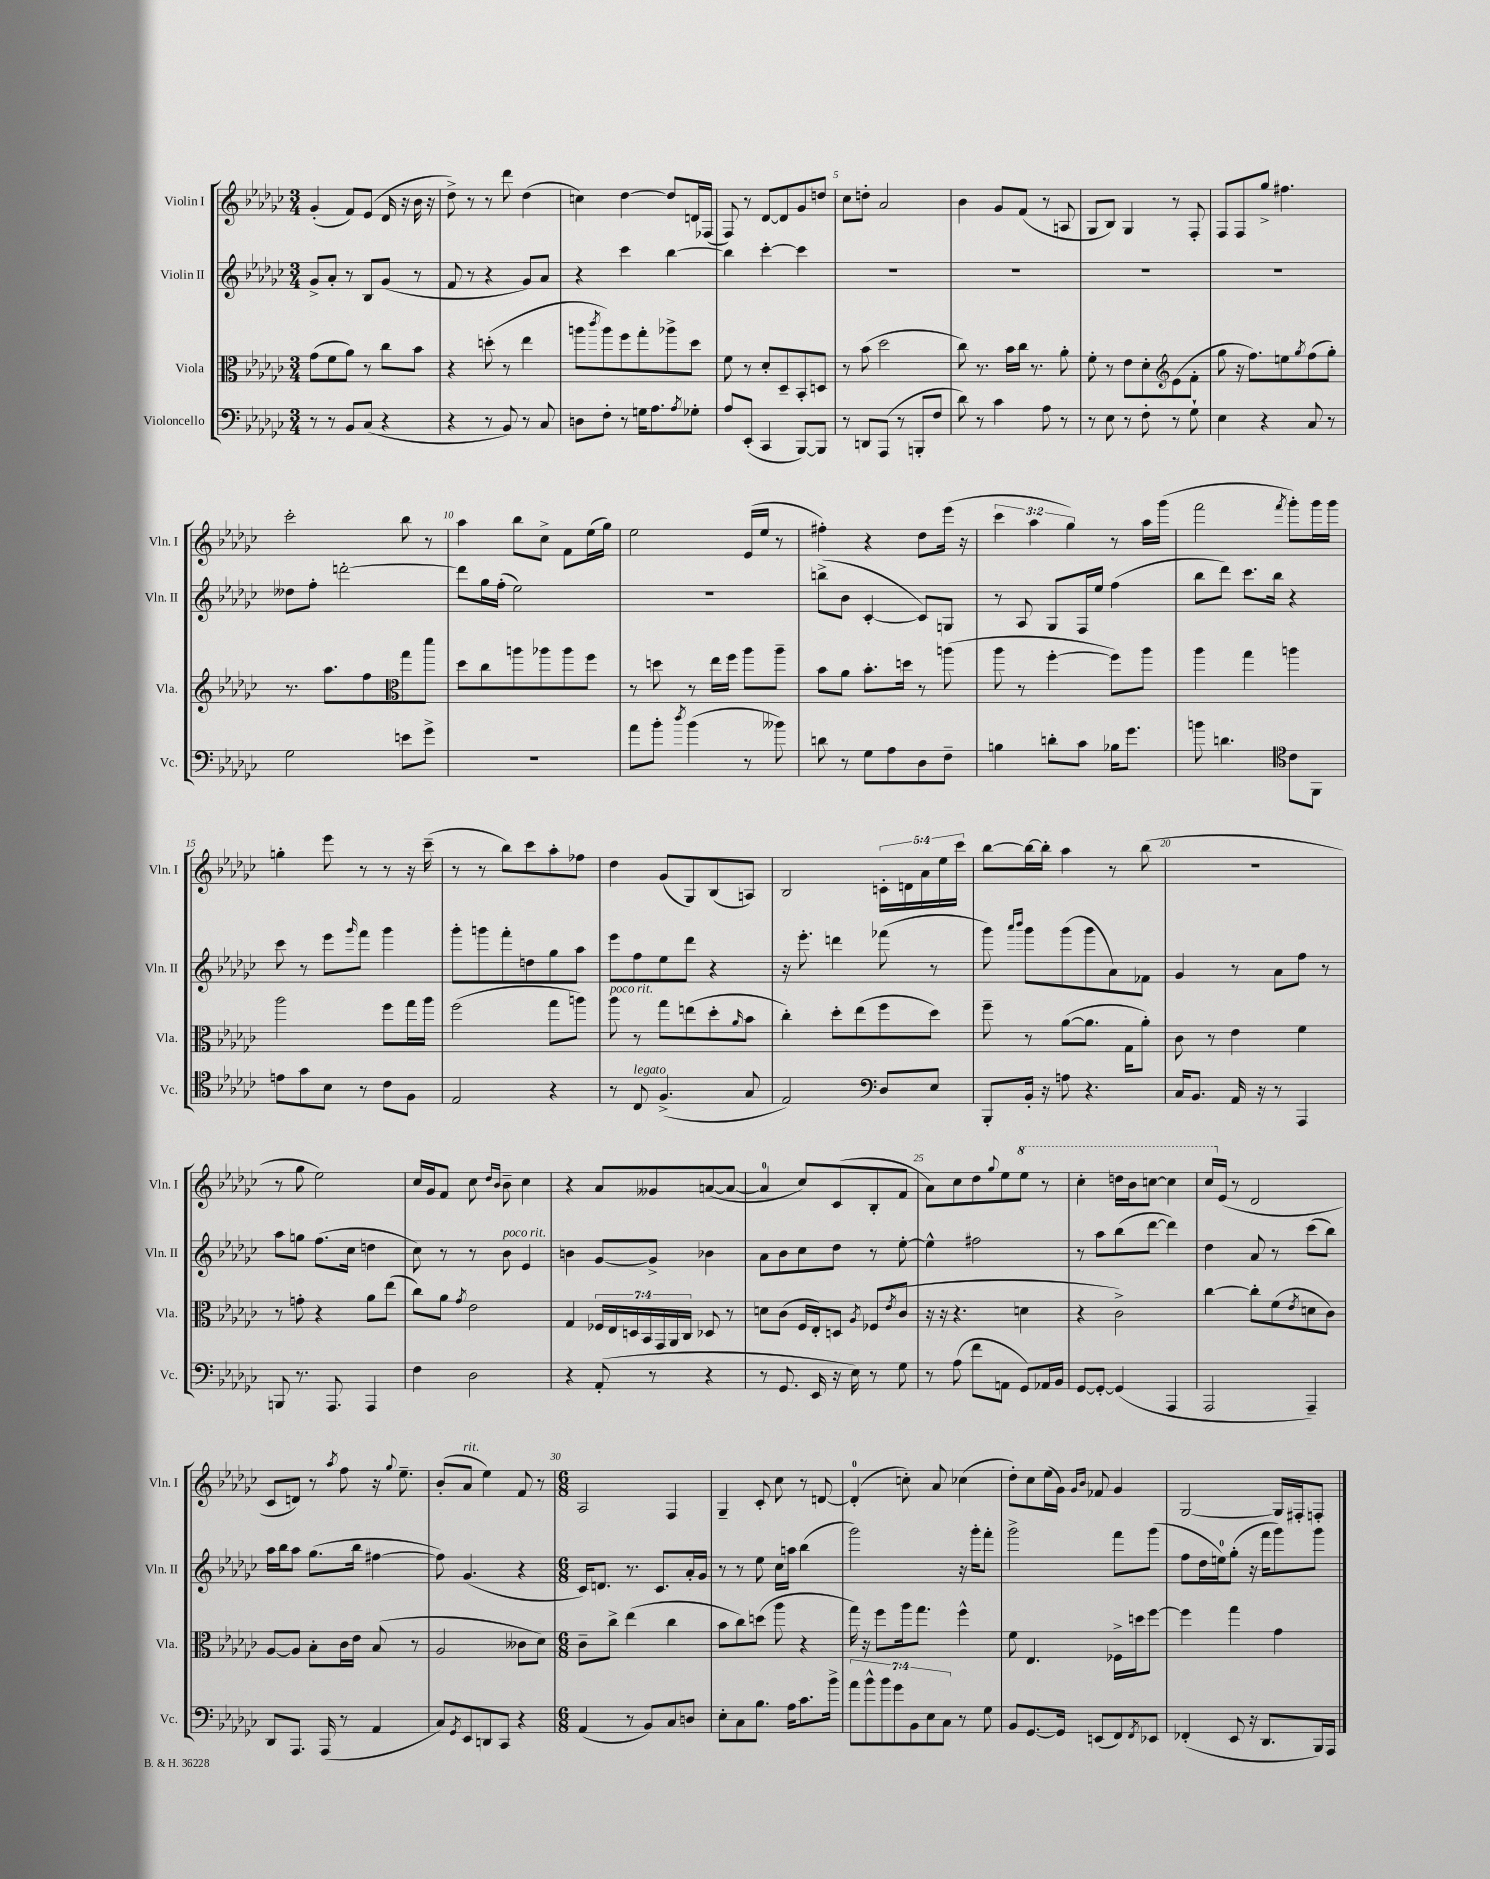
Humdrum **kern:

**kern	**kern	**kern	**kern
*staff4	*staff3	*staff2	*staff1
*clefF4	*clefC3	*clefG2	*clefG2
*k[b-e-a-d-g-c-]	*k[b-e-a-d-g-c-]	*k[b-e-a-d-g-c-]	*k[b-e-a-d-g-c-]
*M3/4	*M3/4	*M3/4	*M3/4
8r	(8g-	8g-^	(4g-'
8r	8f	8a-'	.
8BB-	8a-)	8r	8f)
(8C-	8r	8B-	(8e-
4r	8cc-	(8g-	16d-
.	.	.	16r
.	8b-	8r	16b-
.	.	.	16r
=	=	=	=
4r	4r	8f	8dd-^)
.	.	8r	8r
8r	(8dd'	4r	8r
8BB-)	8r	.	8ddd-
8r	4ee-	8g-)	(4dd-
8C-	.	8a-	.
=	=	=	=
8D	8aa	4r	4cc)
.	8qccc-	.	.
8F'	8aa)	.	.
8r	8ff	4ccc-	[4dd-
16G	8gg-'	.	.
8.A-	.	.	.
.	8aa-^	[4bb-	8dd-]
8qA-	.	.	.
8G-'	8dd-	.	16d
.	.	.	(16F-
=	=	=	=
8A-	8f	4bb-]	8F)
(8EE-'	8r	.	8r
4CC-	8d-'	[4ccc-'	[8d-
.	8D-~	.	8d-]
[8BBB-)	8BB-'	4ccc-]	8g-
8BBB-]	8D	.	8dd
=	=	=	=
8r	8r	2.r	8cc-
8DD	(8b-	.	8dd'
(8AAA-	2dd-	.	2a-
8r	.	.	.
8BBB'	.	.	.
8F	.	.	.
=	=	=	=
8d-)	8cc-)	2.r	4b-
8r	8.r	.	.
4c-	.	.	8g-
.	16b-	.	.
.	16cc-	.	(8f
.	8.r	.	.
8A-	.	.	8r
8r	8a-'	.	8A
=	=	=	=
8r	8f'	2.r	8G-
8E-	8r	.	8B-)
8r	8e-	.	4G-
8F'	8d-'	.	.
8r	(8e-	.	8r
8G-`	8f'	.	8F'
=	=	=	=
*	*clefG2	*	*
4E-	8gg-	2.r	8F
.	16r	.	8F
.	8.ff)	.	.
4r	.	.	8gg-^
.	8ee	.	4.ff#
.	8qgg-	.	.
8C-	(8ff	.	.
8r	8gg-')	.	.
=	=	=	=
2G-	8.r	8dd--	2ccc-'
.	.	8ff'	.
.	8.aa-	.	.
.	.	[2ddd'	.
.	8ff	.	.
8e	8gg-	.	8bb-
8g-^	8ddd-	.	8r
=	=	=	=
*	*clefC3	*	*
2.r	8dd-	8ddd]	4aa-
.	8cc-	16gg-	.
.	.	(16ff'	.
.	8aa	2ee-)	8bb-
.	8aa-	.	8cc-^
.	8aa-	.	8f
.	8ff	.	(16ee-
.	.	.	16gg-)
=	=	=	=
8a-	8r	2.r	2ee-
8b-'	8dd	.	.
8qdd-	.	.	.
(4b-	8r	.	.
.	16ee-	.	.
.	16ff	.	.
8r	8aa-	.	(16e-
.	.	.	16ee-
8b--)	8aa-~	.	8r
=	=	=	=
8d	8b-	(8bb^	4ff#')
8r	8a-	8b-	.
8G-	8.b-'	[4c-'	4r
8A-	.	.	.
.	16dd	.	.
8D-	8r	8c-])	8dd-
8F~	(8aa	8G	(16eee-
.	.	.	16r
=	=	=	=
4B	8aa-	8r	6ccc-
.	8r	8A-	.
.	.	.	6aa-
8d'	[4ff'	8G-	.
.	.	.	6gg-)
8c-	.	16F	.
.	.	16ee-	.
16B-	8ff])	(4ff	8r
8.g-	.	.	.
.	8aa-	.	16aa-
.	.	.	(16ggg-
=	=	=	=
8b	4aa-	8bb-	2fff
4.d	.	8ddd-)	.
.	4gg-	8.ccc-	.
.	.	16bb-	.
.	.	.	8qfff
8c-	4aa	4r	8ggg-')
8FF	.	.	16ggg-
.	.	.	16ggg-
=	=	=	=
*clefC4	*	*	*
8e	2aa-	8ccc-	4gg'
8g-	.	8r	.
8B-	.	8eee-	8eee-
.	.	16qqggg-	.
8r	.	8fff	8r
8c-	8ff	4ggg-	8r
8F	16gg-	.	16r
.	16aa-	.	(16ccc-~
=	=	=	=
2E-	(2ff	8ggg-'	8r
.	.	8ggg	8r
.	.	8fff'	8bb-)
.	.	8dd	8ccc-
4r	8gg-	8gg-	8aa-'
.	8aa)	8aa-	8ff-
=	=	=	=
8r	8aa-	8eee-	4dd-
8C-	8r	8ff	.
(4.F^	8gg-	8ee-	(8g-
.	(8ee	8ddd-	8G-)
.	8dd-'	4r	(8B-
.	16qqa-	.	.
8G-	8b-	.	8A)
=	=	=	=
2E-)	4cc-')	16r	2B-
.	.	8.eee-'	.
.	8dd-'	4ddd	.
.	(8ee-	.	.
8D-	8ff	(8fff-	20c'
.	.	.	20d
.	.	.	20a-
8E-	8dd-)	8r	.
.	.	.	20ee-
.	.	.	20ccc-
=	=	=	=
*clefF4	*	*	*
8BBB-'	8ff~	8ggg-)	[8bb-
.	.	16qqaaa-	.
.	.	16qqbbb-	.
16BB-'	8r	8ggg-	16bb-_
16r	.	.	16bb-']
8A	([8a-	(8ggg-	4aa-
4.r	8.a-]	8ggg-	.
.	.	8a-)	8r
.	16G-	.	.
.	8a-')	8f-	(8bb-
=	=	=	=
16C-	8c-	4g-	2.r
8.BB-	.	.	.
.	8r	.	.
16AA-	4e-	8r	.
16r	.	.	.
8r	.	8a-	.
4AAA-	4f	8ff	.
.	.	8r	.
=	=	=	=
8BBB	8r	8aa-	8r
8.r	8g'	8gg	8gg-
.	4r	(8.ff	2ee-)
8.AAA-	.	.	.
.	.	16cc-	.
4AAA-	8a-	4dd	.
.	(8ee-	.	.
=	=	=	=
4F	8cc-)	8cc-)	16cc-
.	.	.	16g-
.	8a-	8r	8f
.	8qg-	.	.
2D-	2e-	8r	8cc-
.	.	.	16qqdd-
.	.	.	16qqb-
.	.	8b-	8b-~
.	.	4e-	4cc-
=	=	=	=
4r	4G-	4b	4r
(8AA-'	28F-	[8g-	8a-
.	28E-	.	.
.	28D	.	.
.	28BB-	.	.
8r	.	8g-^]	8g--
.	28GG-	.	.
.	28AA-	.	.
.	28C-	.	.
4r	8D-	4b-	([8a
.	8r	.	8a_
=	=	=	=
8r	8d	8a-	4a]
8.GG-	(8c-	8b-	.
.	16F	8cc-	8cc-)
16EE-	16E-')	.	.
16r	8D	8dd-	(8c-
16E-)	.	.	.
.	8qA-	.	.
8r	(8F-	8r	8B-'
.	8qe-	.	.
8G-	8c-	[8ee-'	8f
=	=	=	=
8r	16r	4ee-^^]	8a-)
.	16r	.	.
(8A-	4.r	.	8cc-
8f	.	2ff#	8dd-
.	.	.	8qqgg-
8AA	.	.	8ee-
8GG-)	4d	.	8eee-
16AA-	.	.	8r
16BB-	.	.	.
=	=	=	=
[8GG-	4r	8r	4ccc-'
8GG-'_	.	8aa-	.
(4GG-]	2c-^)	(8bb-	16ddd
.	.	.	16bb-
.	.	[8ddd-	[8ccc
4AAA-	.	4ddd-])	4ccc]
=	=	=	=
2AAA-	[4cc-	4dd-	16ccc-
.	.	.	(16e-
.	.	.	8r
.	8cc-']	8a-	2d-
.	(8f	8r	.
.	8qe-	.	.
4AAA-~)	8d	(8ccc-	.
.	8c-)	8bb-)	.
=	=	=	=
8DD-	[8A-	16aa-	8c-
.	.	16bb-	.
8.AAA-	8A-]	8aa-	8d)
.	8B-'	(8.gg-	8r
(16AAA-	.	.	.
.	.	.	8qaa-
8r	16c-	.	8ff
.	16e-	16bb-	.
4AA-	(8B-	[4ff#	16r
.	.	.	8qqgg-
.	.	.	8.ee-~
.	8r	.	.
=	=	=	=
8C-)	2A-	8ff#])	(8b-'
8qGG-	.	.	.
8EE-	.	(4.g-	8a-
8DD	.	.	4ee-)
8CC-	.	.	.
4r	8c--	4r	8f
.	8d-)	.	8r
=	=	=	=
*M6/8	*M6/8	*M6/8	*M6/8
(4AA-	8c-~	16c-)	2A-
.	.	8.d	.
.	8cc-^	.	.
8r	(4ee-	8.r	.
8BB-)	.	.	.
.	.	8.c-	.
8C-	4cc-	.	4F
8D	.	16a-'	.
.	.	16g-	.
=	=	=	=
8E-'	8b-	8r	4G-~
8C-	8cc-)	8r	.
8.B-	(8dd	8ee-	8c-'
.	8aa-	16cc-	8cc-
16A-	.	16aa	.
8.c-	4r	(4bb-	8r
.	.	.	[8d
16b-^	.	.	.
=	=	=	=
14a-	16gg-)	2ggg-)	(4d']
.	16r	.	.
14b-^^	.	.	.
.	8ff	.	.
14b-	.	.	.
14g-	.	.	.
.	16aa-	.	8cc')
14BB-	.	.	.
.	8.gg-	.	.
14E-	.	.	.
.	.	.	8a-
14C-	.	.	.
8r	4ff^^	16r	(4cc-
.	.	16ggg-'	.
8G-	.	8fff'	.
=	=	=	=
8BB-	8f	2ggg-^	8dd-')
[8.GG-	4.E-	.	8cc-
.	.	.	(16ee-
16GG-]	.	.	16g-)
.	.	.	16qqg-
.	.	.	16qqb-
(8EE	.	.	8f-
8FF)	16F-^	8fff	4g-
.	16dd	.	.
8qFF	.	.	.
8EE-	[8ff	(8ggg-	.
=	=	=	=
(4FF-'	4ff]	8ff	[2G-
.	.	16dd-	.
.	.	16ee)	.
8EE-	4gg-	(8gg-'	.
16r	.	16r	.
8.DD-	.	16fff	.
.	4g-	8ggg-)	16G-]
.	.	.	16F#'
16BBB-)	.	8ggg-	8F'
16AAA-	.	.	.
==	==	==	==
*-	*-	*-	*-
